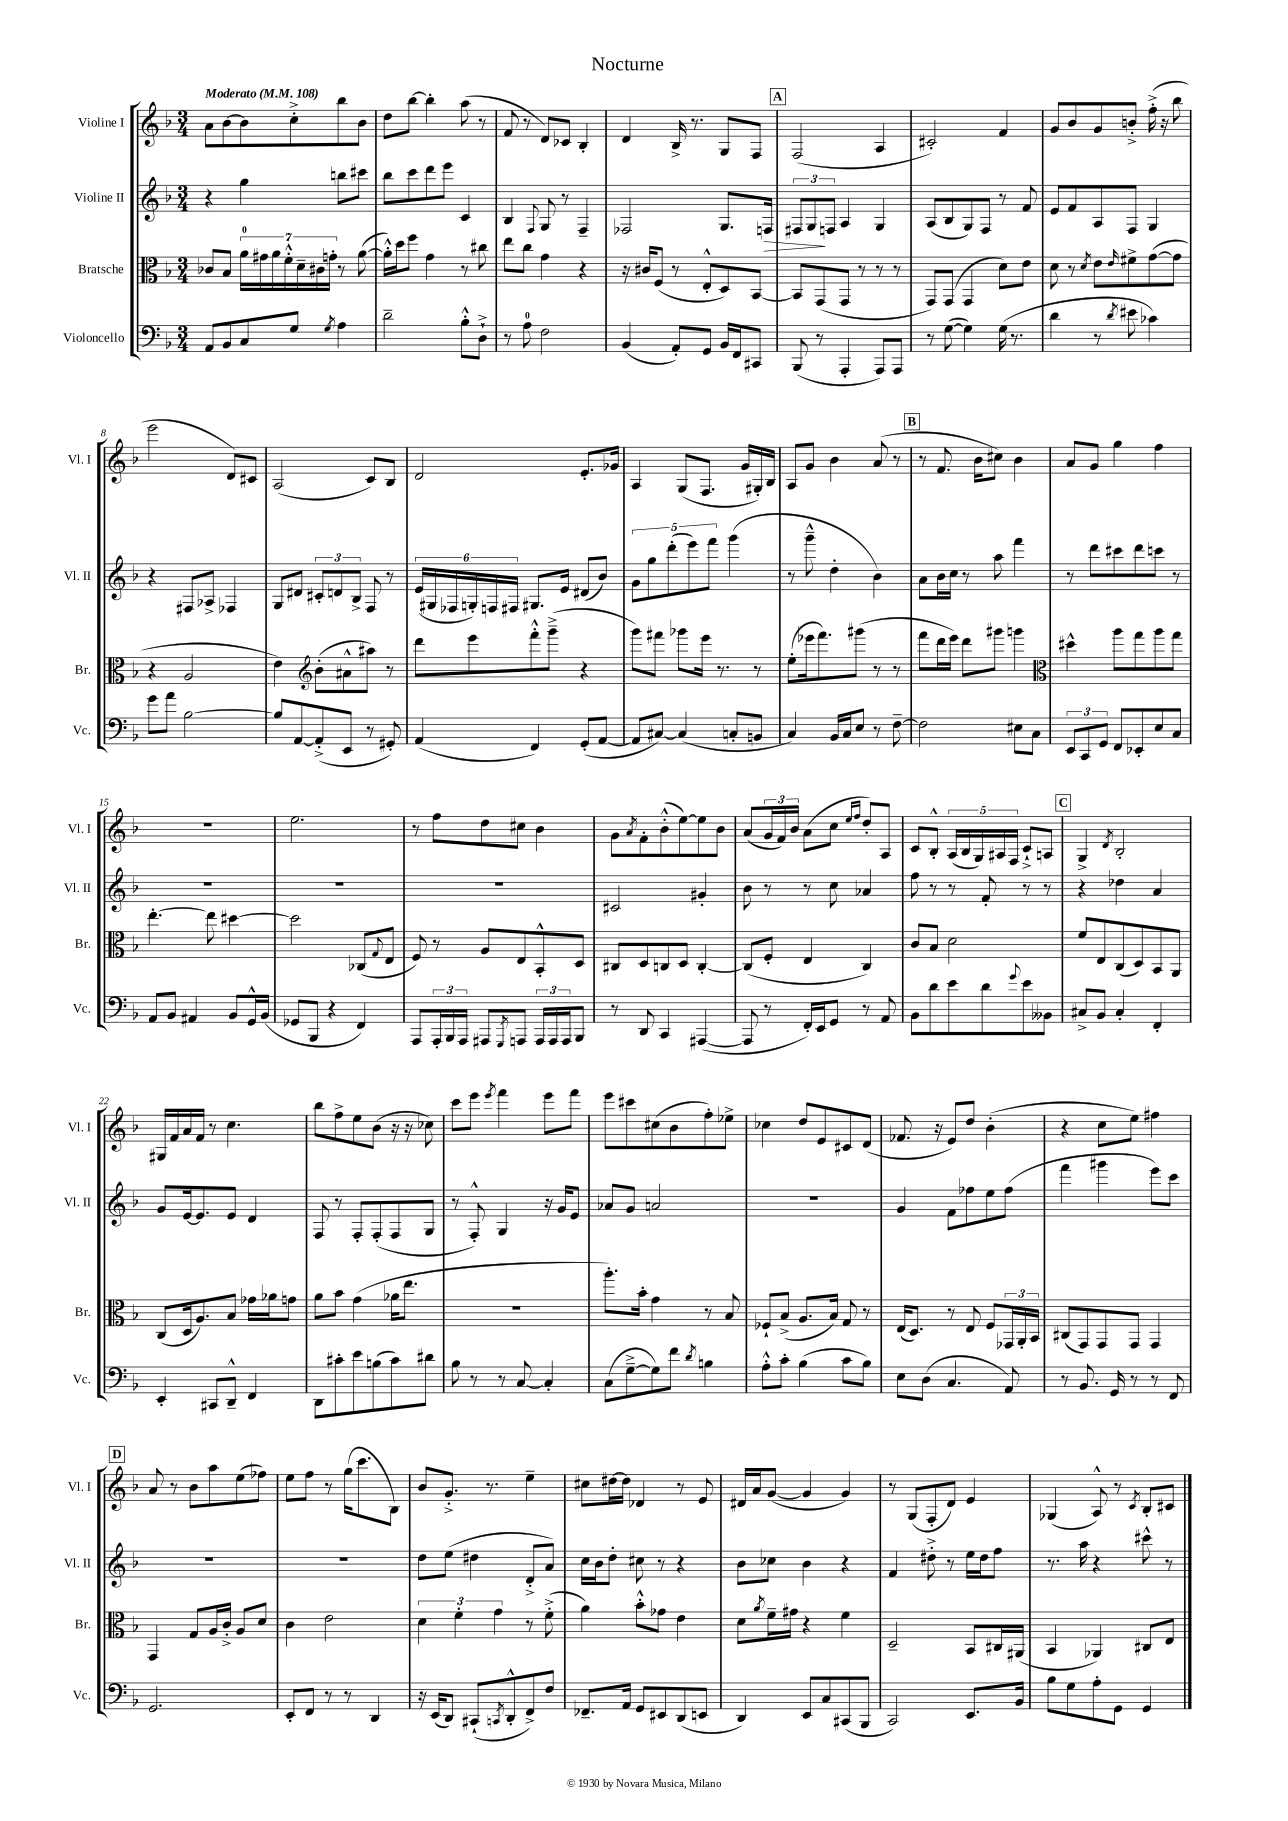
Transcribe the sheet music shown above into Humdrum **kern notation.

**kern	**kern	**kern	**kern
*staff4	*staff3	*staff2	*staff1
*clefF4	*clefC3	*clefG2	*clefG2
*k[b-]	*k[b-]	*k[b-]	*k[b-]
*M3/4	*M3/4	*M3/4	*M3/4
*MM108	*MM108	*MM108	*MM108
8AA	8c-	4r	8a
8BB-	8B-	.	[8b-
8C	28a	4gg	8b-]
.	28g#	.	.
.	28a	.	.
.	28f'^^	.	.
8G	.	.	8cc'^
.	28d~	.	.
.	28c#	.	.
.	28g'	.	.
8qG	.	.	.
4A	8r	8bb	8bb-
.	([8a	8ccc#	8b-
=	=	=	=
2d~	16a'^^])	8bb-	8dd
.	16dd	.	.
.	8ff	8ccc	[8bb-
.	4g	8ddd	4bb-']
.	.	8eee	.
8B-'^^	8r	4c	(8aa
8D`^	8cc#	.	8r
=	=	=	=
8r	8ee	4B-	8f
8A	8cc	.	8r
.	.	8qqF	.
2F	4g	8G	8d)
.	.	8r	8c-
.	4r	4F~	4B-'
=	=	=	=
(4BB-	16r	2F-	4d
.	16c#	.	.
.	(8F	.	.
8AA')	8r	.	16B-^
.	.	.	8.r
8GG	8E'^^	.	.
16BB-	8D)	8.G	8G
16FF	.	.	.
8CC#	[8BB-	.	8F
.	.	16F	.
=	=	=	=
(8BBB-	8BB-]	12F#	(2F
.	.	12G	.
8r	(8GG	.	.
.	.	12F	.
4AAA'	8GG	4A	.
.	8r	.	.
8AAA)	8r	4G	4A
8AAA	8r	.	.
=	=	=	=
8r	8GG)	(8A	2c#')
([8G	(8GG	8B-	.
4G])	4GG	8G)	.
.	.	8F	.
(16G	8d)	8r	4f
8.r	.	.	.
.	8e	8f	.
=	=	=	=
4d	8d	8e	8g
.	8r	8f	8b-
.	8qd	.	.
8r	8e	8A	8g
8qd	16qqe	.	.
8e#	8f#^	8F	8b'^
4c-)	([8g	4G	(16ff'^
.	.	.	16r
.	8g]	.	8bb-
=	=	=	=
8g	4r	4r	2eee
8a	.	.	.
[2B-	2A	8F#	.
.	.	8A-^	.
.	.	4F-	8d)
.	.	.	8c#
=	=	=	=
8B-]	4e)	8G	(2A
[8AA	.	8d#	.
*	*clefG2	*	*
(8AA'^]	(8b-'	12c#'	.
.	.	12d	.
8EE	8a#^^	.	.
.	.	12B-^	.
8r	8aa#)	8F	8c)
8GG#')	8r	8r	8B-
=	=	=	=
(4AA	8ddd	(24e	2d
.	.	24G#	.
.	.	24F-	.
.	8eee	24G')	.
.	.	24F	.
.	.	24F#	.
4FF)	8fff'^^	8.G#	.
.	(8ggg~^	.	.
.	.	16e	.
(8GG'	4r	(8d#	8.e'
[8AA	.	8b-)	.
.	.	.	16g-
=	=	=	=
8AA]	8ggg)	10g	4A
.	.	10gg	.
[8C#)	8fff#	.	.
.	.	(10ddd'	.
(4C#]	8ggg-	.	(8G
.	.	10eee)	.
.	16eee	.	8.F
.	.	10fff	.
.	8.r	.	.
8C'	.	(4ggg	.
.	.	.	16g
8BB	8r	.	16G#')
.	.	.	16B-
=	=	=	=
4C)	(8ee'	8r	8A
.	16eee-	8ggg~^^	8g
.	8.fff)	.	.
16BB-	.	4dd'	4b-
16C	.	.	.
8E	(8ggg#	.	.
8r	8r	4b-)	(8a
[8F~	8r	.	8r
=	=	=	=
2F]	8fff	8a	8r
.	16ddd	16b-	8.f
.	16eee)	16cc	.
.	8ddd	8r	.
.	.	.	16b-
.	8ggg#	8aa	8cc#)
8E#	4ggg	4fff	4b-
8C	.	.	.
=	=	=	=
*	*clefC3	*	*
12EE	4dd#^^	8r	8a
12CC	.	.	.
.	.	8ddd	8g
12GG	.	.	.
8FF	8aa	8ccc#	4gg
8EE-'	8gg	8ddd	.
8E	8aa	8ccc	4ff
8C	8gg	8r	.
=	=	=	=
8AA	[4.ee'	2.r	2.r
8BB-	.	.	.
4AA#	.	.	.
.	8ee]	.	.
8BB-	[4dd#	.	.
16GG^^	.	.	.
(16BB-	.	.	.
=	=	=	=
8GG-	2dd#]	2.r	2.ee
8BBB-	.	.	.
4r	.	.	.
4FF)	(8C-	.	.
.	8qqG	.	.
.	8E	.	.
=	=	=	=
8AAA	8F)	2.r	8r
24AAA'	8r	.	8ff
24BBB-	.	.	.
24AAA	.	.	.
8AAA#	8A	.	8dd
8qGGG	.	.	.
8AAA	8E	.	8cc#
24AAA	8BB-'^^	.	4b-
24AAA	.	.	.
24AAA	.	.	.
8BBB-	8D	.	.
=	=	=	=
8r	8C#	2c#	8g
.	.	.	8qa
8DD	8D	.	8f'
4CC	8C	.	(8b-'^^
.	8D	.	[8ee)
([4AAA#	[4C'	4g#'	8ee]
.	.	.	8b-
=	=	=	=
8AAA#]	(8C]	8b-	(8a
8r	8F'	8r	24g
.	.	.	24f)
.	.	.	24b-
16FF')	4E	8r	(8a
16EE	.	.	.
8GG	.	8cc	8cc
.	.	.	16qqee
.	.	.	16qqff
8r	4C)	4a-	8dd')
8AA	.	.	8A
=	=	=	=
8BB-	8c	8ff	8c
8d	8B-	8r	8B-'^^
8e	2d	8r	(20A
.	.	.	20B-
.	.	.	20G)
8d	.	8f'	.
.	.	.	20A#
.	.	.	20F
8qqg	.	.	.
8e	.	8r	8c`^
8BB--	.	8r	8A
=	=	=	=
8C#^	8f	4r	4G^
8BB-	8E	.	.
.	.	.	8qd
4C#'	(8C	4dd-	2B-'
.	8D)	.	.
4FF'	8BB-	4a	.
.	8AA	.	.
=	=	=	=
4EE'	(8C	8g	16G#
.	.	.	16f
.	16D	[16e	16a
.	8.A)	8.e]	16f
8CC#	.	.	8r
8DD~^^	8B-	8e	4.cc
4FF	16g-	4d	.
.	16a-	.	.
.	8g	.	.
=	=	=	=
8DD	8a	8F	8bb-
8c#'	8b-	8r	8ff^
8e	(4g	8F'	8ee
(8B	.	(8F'	(8b-
8c#)	16a-	8F	16r
.	8.ee	.	16r
8d#	.	8G	8cc-)
=	=	=	=
8B-	2.r	8r	8ccc
8r	.	8F'^^)	8eee
.	.	.	8qeee
8r	.	4G	4fff
[8C	.	.	.
4C']	.	16r	8eee
.	.	16g	.
.	.	8e	8fff
=	=	=	=
(8C	8.aa')	8a-	8eee
[8G~^	.	8g	8ccc#
.	16b-'	.	.
8G])	4g	2a	(8cc#
8f	.	.	8b-
8qd	.	.	.
4B	8r	.	8ff')
.	8B-	.	8ee-^
=	=	=	=
8A'^^	8F-`	2.r	4cc-
8c'	(8B-^	.	.
(4B-	8.A	.	8dd
.	.	.	8e
.	16B-)	.	.
8c	8G	.	8c#
8B-)	8r	.	(8d
=	=	=	=
8E	(16E	4g	8.f-
.	8.D)	.	.
(8D	.	.	.
.	.	.	16r
4.C	8r	8f	8e)
.	8E	8ff-	8dd
.	8F	8ee	(4b-'
8AA)	24GG-	(8ff-	.
.	24AA'	.	.
.	24BB-	.	.
=	=	=	=
8r	(8C#	4fff	4r
8.BB-	8GG)	.	.
.	8GG	4ggg#	8cc
16GG	.	.	.
8r	8GG	.	8ee)
8r	4GG	8eee)	4ff#
8FF	.	8ccc	.
=	=	=	=
2.GG	4GG	2.r	8a
.	.	.	8r
.	8G	.	8b-
.	16A	.	8aa
.	16c'^	.	.
.	8A	.	(8ee
.	8d	.	8ff-)
=	=	=	=
8EE'	4c	2.r	8ee
8FF	.	.	8ff
8r	2e	.	8r
8r	.	.	(16gg
.	.	.	8.ccc
4DD	.	.	.
.	.	.	8B-)
=	=	=	=
16r	6d	8dd	8b-
(16EE	.	.	.
8DD)	.	(8ee	8.g'^
.	6f'	.	.
(8CC#`	.	4dd#	.
.	.	.	8.r
.	6g	.	.
8qCC	.	.	.
8DD'^^	.	.	.
8FF^)	8r	8d'^	4ee~
8F	(8f'^	8a)	.
=	=	=	=
8.FF-~	4a)	16cc	8cc#
.	.	16b-	.
.	.	8dd'	[16dd#
16AA	.	.	16dd#]
8GG	8b-'^^	8cc#	4d-
8EE#	8g-	8r	.
(8DD	4e	4r	8r
8EE	.	.	8e
=	=	=	=
4DD)	8d	8b-	16d#
.	.	.	16a
.	8qa	.	.
.	16f~	8cc-	([8g
.	16g#	.	.
8EE	4r	4b-	4g]
8C	.	.	.
(8CC#	4f	4r	4g)
8BBB-	.	.	.
=	=	=	=
2CC)	2D~	4f	8r
.	.	.	(8G
.	.	8dd#'^	8F'
.	.	8r	8d)
8.EE	8BB-	16ee	4e
.	.	16dd#	.
.	16C#	8ff	.
16BB-	(16AA#	.	.
=	=	=	=
8B-	4BB-	8.r	(4G-
8G	.	.	.
.	.	16aa	.
8A'	4AA-)	4r	8A^^)
8GG	.	.	8r
.	.	.	8qc
4GG	8C#	8ccc#^^	8B-'
.	8E	8r	8c#
==	==	==	==
*-	*-	*-	*-
